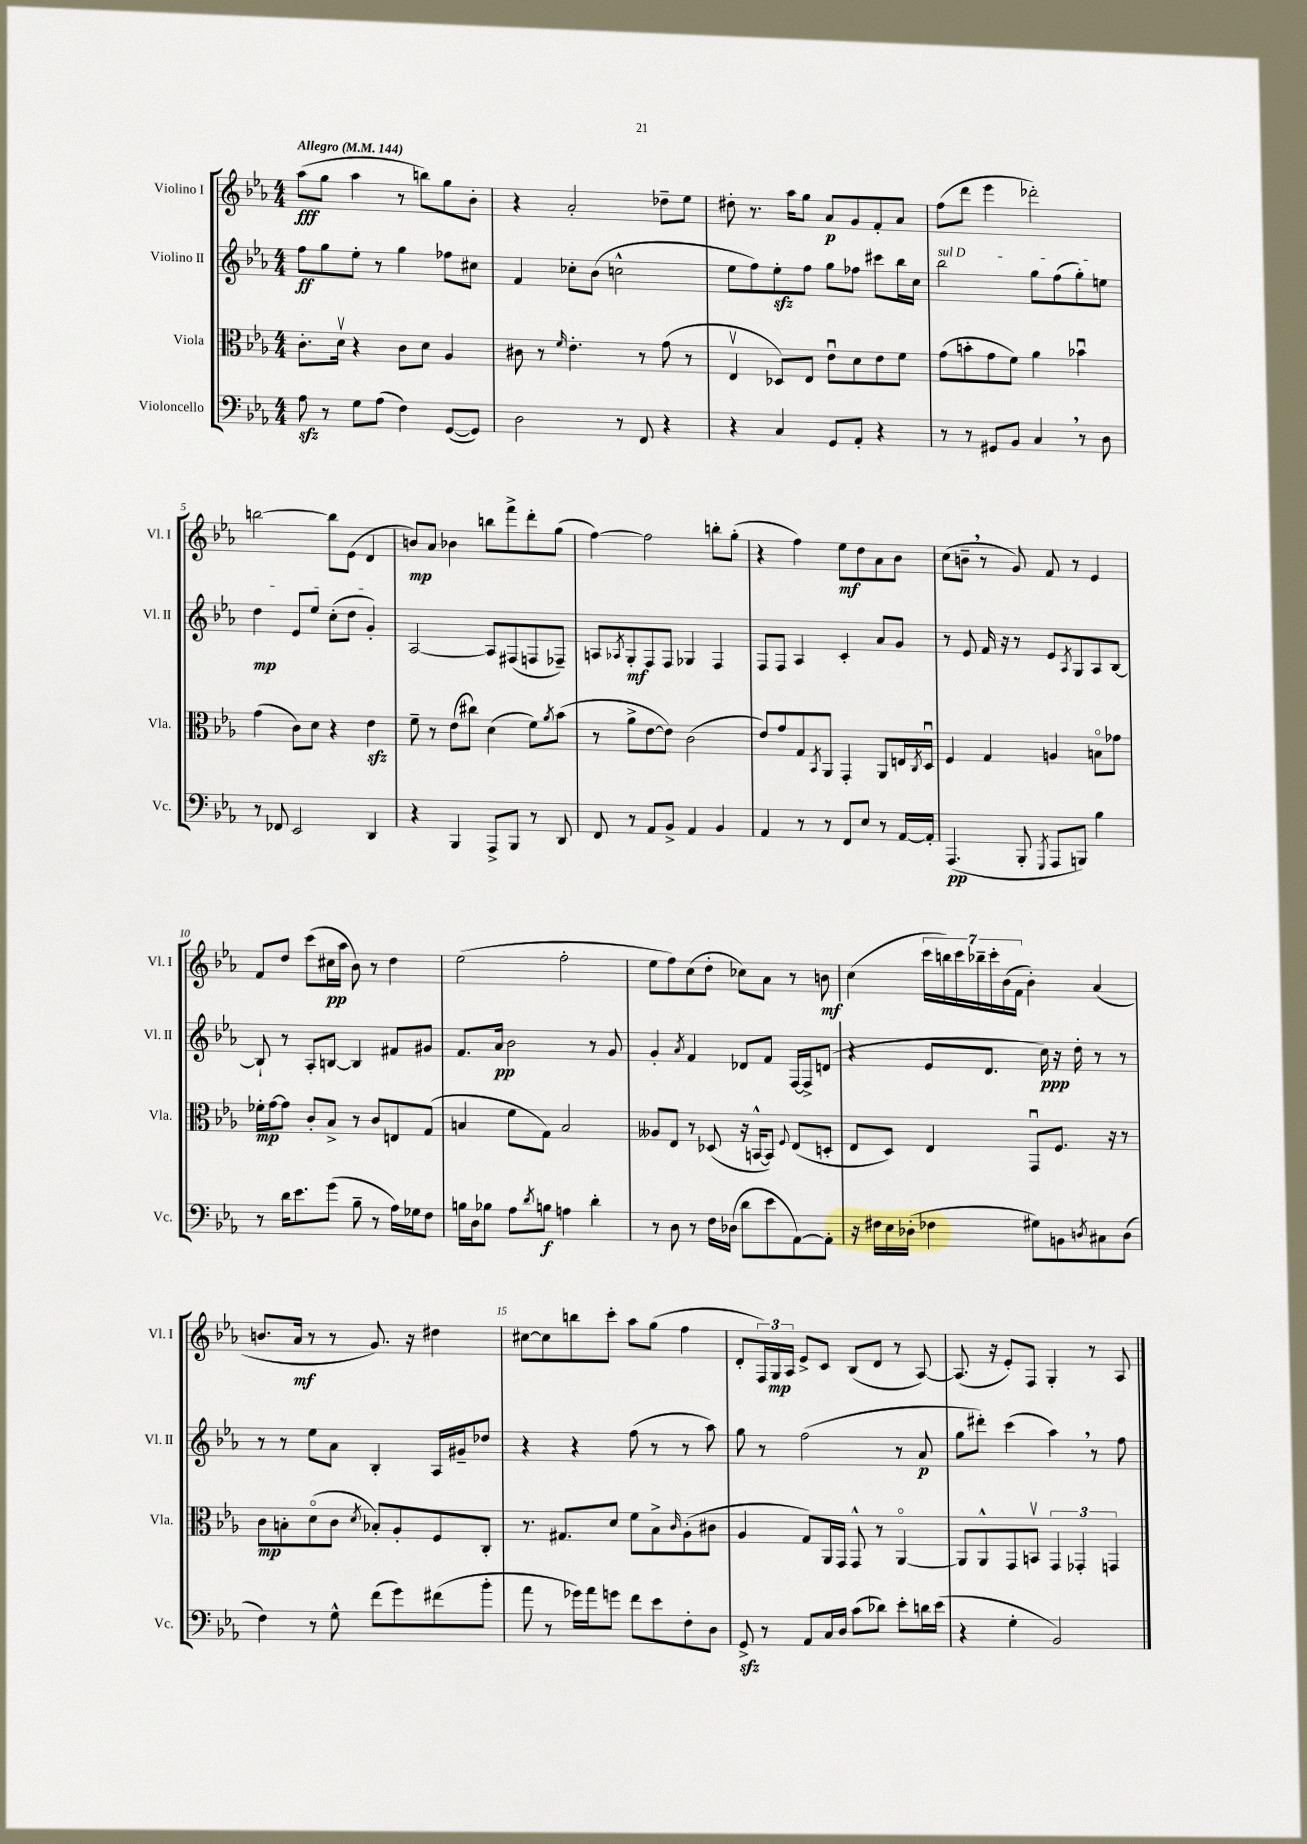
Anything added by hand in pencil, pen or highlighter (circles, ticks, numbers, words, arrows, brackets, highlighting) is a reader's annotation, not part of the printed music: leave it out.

**kern	**kern	**kern	**kern
*staff4	*staff3	*staff2	*staff1
*clefF4	*clefC3	*clefG2	*clefG2
*k[b-e-a-]	*k[b-e-a-]	*k[b-e-a-]	*k[b-e-a-]
*M4/4	*M4/4	*M4/4	*M4/4
*MM144	*MM144	*MM144	*MM144
8A-	8.c'	8ff	(8aa-
8r	.	8gg	8gg
.	16dv	.	.
8G	4r	8ee-'	4aa-
(8A-	.	8r	.
4F)	8c	4gg	8r
.	8d	.	8bb)
([8GG	4A-	8ff-	8gg
8GG])	.	8cc#	8b-'
=	=	=	=
2D	8c#	4f	4r
.	8r	.	.
.	16qqf	.	.
.	4.e-'	8cc-'	2a-'
.	.	(8b-	.
8r	.	2cc^^	.
8FF	8r	.	.
4r	(8g	.	8dd-~
.	8r	.	8ee-
=	=	=	=
4r	4E-v	8ee-	8dd#'
.	.	8ff)	8.r
4C	8D-)	8ee-'	.
.	.	.	16aa-
.	8E-	8ff	8gg
8GG	8e-u	8gg	8a-
8AA-'	8d	8ff-	8g
4r	8e-	8ccc#	8f'
.	8f	16bb-	8a-
.	.	16cc	.
=	=	=	=
8r	(8g	2bb-	(8ff
8r	8b'	.	8ddd
8GG#	8g	.	4eee-
8BB-	8f)	.	.
4C	4a-	8gg	2ddd-')
.	.	(8ff	.
8r	4b-u	8gg')	.
8D	.	8ee	.
=	=	=	=
8r	(4g	4dd	[2bb
8FF-	.	.	.
2EE-	8c)	8e-	.
.	8d	8ee-	.
.	4r	(8cc'	8bb]
.	.	8dd	(8e-
4DD	4e-	4g')	4d
=	=	=	=
4r	8f~	[2A-	8b)
.	8r	.	8a-
4BBB-	(8e-	.	4b-
.	8cc#)	.	.
8AAA-^	(4d	8A-]	8bb
8BBB-	.	(8F#	8fff^
8r	8f)	8F	8ddd'
.	8qa-	.	.
8DD	(8b-	8F-~)	(8gg
=	=	=	=
8FF	8r	8A	[4ff)
.	.	8qA-	.
8r	8a-^	8G'	.
8AA-	[8e-	8F	2ff]
8BB-^	8e-])	8F	.
4AA-	(2c	4G-	.
4BB-	.	4F	8bb'
.	.	.	(8gg'
=	=	=	=
4AA-	8e-)	8F	4r
.	8g	8F	.
8r	8G	4A-	4ff)
.	8qBB-	.	.
8r	8AA-	.	.
8FF	4GG'	4c'	8ee-
8E-	.	.	8dd
8r	8AA-	8a-	8a-
[16AA-	16E	8g	8b-
.	8qC	.	.
16AA-']	16Du	.	.
=	=	=	=
(4.AAA-	4F	8r	(8cc
.	.	8e-	8b~
.	4G	16f	8r
.	.	16r	.
8BBB-'	.	8r	8g)
8qGGG	.	.	.
8AAA-	4A	8e-	8f
.	.	8qA-	.
8BBB)	.	8G	8r
4B-	8Bo	8A-	4e-
.	8g-	[8B-	.
=	=	=	=
8r	16f-'	8B-`]	8f
.	[16g	.	.
16d	8g]	8r	8dd
8.e-	.	.	.
.	8c'	8A-'	(8ccc
(8g	8B-^	[8B	16cc#
.	.	.	16aa-
8B-~	8r	4B]	8b-)
8r	8c	.	8r
16A-)	8E	8f#	4dd
16G-	.	.	.
8F	(8G	8g#	.
=	=	=	=
16B	4B	8.f	(2ee-
16D	.	.	.
8B-	.	.	.
.	.	16a-	.
8A-	8f	2b-	.
8qd	.	.	.
8B	8G)	.	.
4A	2B	.	2ff'
4d'	.	8r	.
.	.	8g	.
=	=	=	=
8r	8A--	4g'	8ee-
8D	8E-	.	8ff)
.	.	8qa-	.
8r	8r	4f	(8cc
16F	(8D-	.	8dd'
(16D-	.	.	.
8d	16r	8d-	8cc-)
.	[16BB^^	.	.
8e-	8BB])	8f	8a-
.	8qqF	.	.
[8AA-)	(8E-	[16F	8r
.	.	16F^]	.
8AA-']	8D'	(8d	8b
=	=	=	=
16r	8E-	4r	(4cc
16F#	.	.	.
16E-	8D)	.	.
(16D-'	.	.	.
4F-	4E-	8e-	28ccc
.	.	.	28bb)
.	.	.	28ccc
.	.	.	28bb-~
.	.	8.d	.
.	.	.	28ccc'
.	.	.	(28b-
.	.	.	28f
8G#)	8GGu	.	4b-')
.	.	16cc)	.
8BB	8.F	16r	.
.	.	16dd'	.
8qD	.	.	.
8C#	.	8r	(4a-
.	16r	.	.
(8D	8r	8r	.
=	=	=	=
4F)	8c	8r	8.b
.	8B'	8r	.
.	.	.	16a-
8r	(8do	8ee-	8r
8G^^	8c	8a-	8r
.	8qd	.	.
(8f	8B-')	4B-'	8.g)
8g)	8A-'	.	.
.	.	.	16r
(8f#	8F	16A-	4dd#
.	.	16g#~	.
8b-'	8C'	8dd-	.
=	=	=	=
8a-	8.r	4r	[8cc#
8r	.	.	8cc#]
.	8.G#	.	.
16g-)	.	4r	8bb
16a-	.	.	.
8g	8d	.	8ccc'
8f	8f	(8ff	8aa-
8e-	8B-^	8r	(8gg
.	16qqc	.	.
8F'	(8A-'	8r	4ff
8D	8c#	8aa-)	.
=	=	=	=
8GG^	4A-	8gg	8d'
8r	.	8r	24F)
.	.	.	24G
.	.	.	24A-
8AA-	8G)	(2ff	8e-^
16C	16AA-	.	8c
16D	16GG	.	.
(8c	8GG^^	.	(8B-
8d-)	8r	.	8d
8e-'	[4AA-o	8r	8r
16d	.	8a-	[8A-)
(16e-	.	.	.
=	=	=	=
4r	8AA-]	8gg	(8.A-]
.	8AA-^^	8ddd#')	.
.	.	.	16r
4G'	8GG	(4ccc	8e-')
.	8BBv	.	8F
2BB-)	6GG	4aa-)	4G'
.	6GG-'	.	.
.	.	8r	8r
.	6GG	.	.
.	.	8ff	8A-
==	==	==	==
*-	*-	*-	*-
